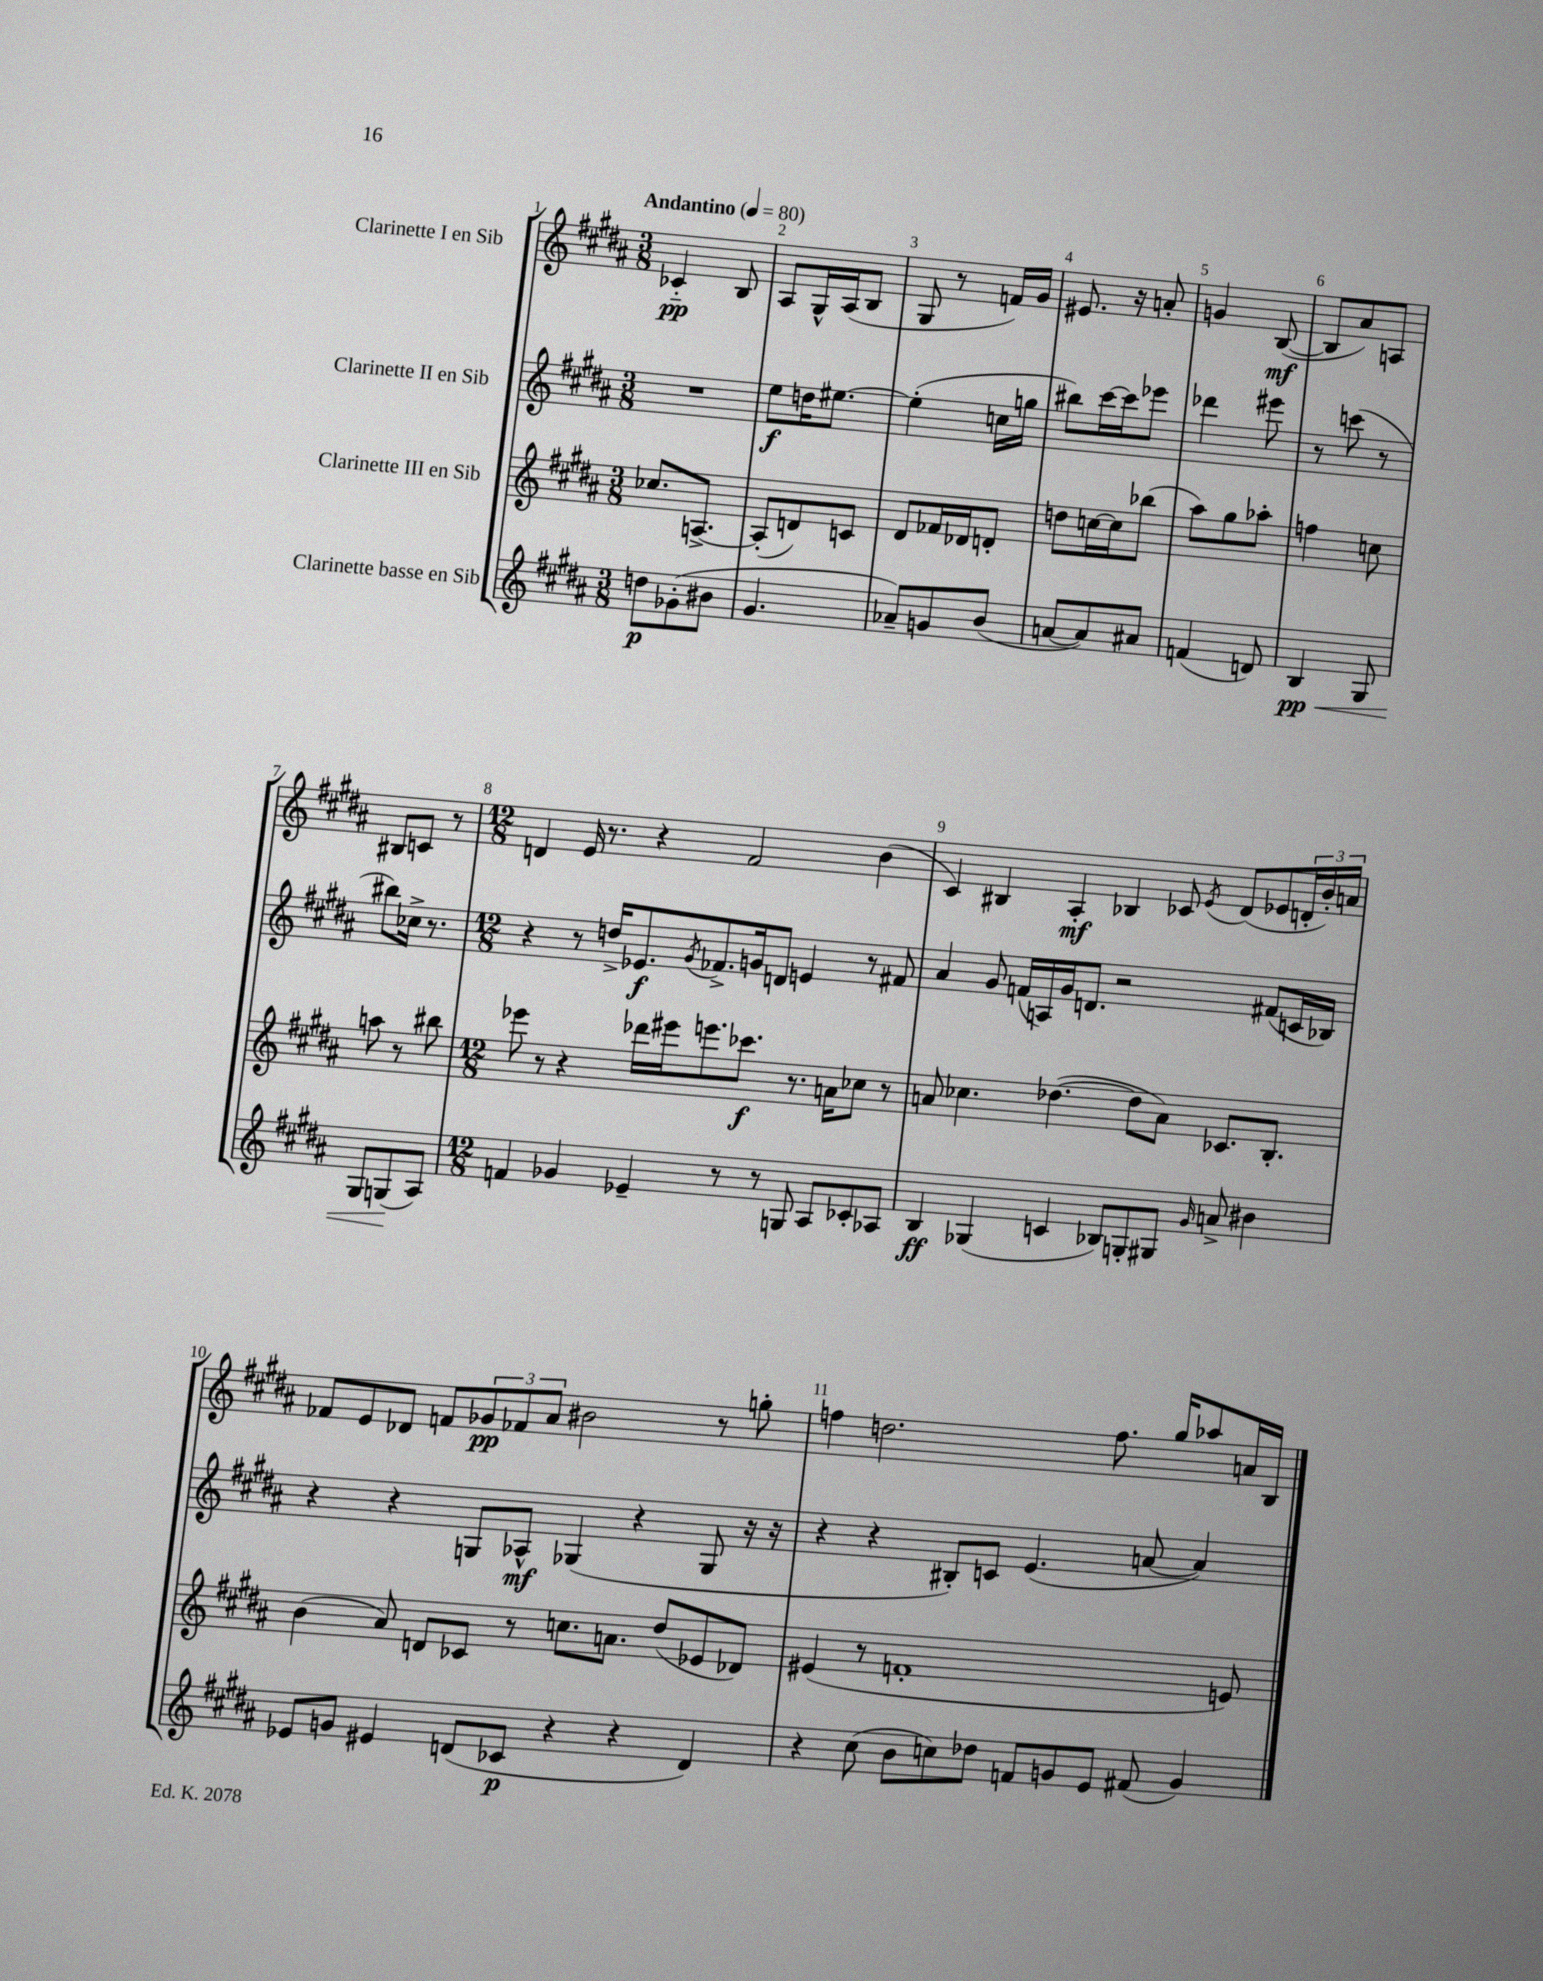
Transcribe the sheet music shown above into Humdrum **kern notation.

**kern	**kern	**kern	**kern
*staff4	*staff3	*staff2	*staff1
*clefG2	*clefG2	*clefG2	*clefG2
*k[f#c#g#d#a#]	*k[f#c#g#d#a#]	*k[f#c#g#d#a#]	*k[f#c#g#d#a#]
*M3/8	*M3/8	*M3/8	*M3/8
*MM80	*MM80	*MM80	*MM80
8dd\L	8.cc-/L	4.r	4c-'~/
(8g-'\	.	.	.
.	[8.A^/J	.	.
8b#\J	.	.	8B/
=	=	=	=
4.g#/	(8A'/]L	8ee\L	8A#/L
.	8d/)	16dd\K	16G#^^/L
.	.	[8.ee#\J	(16A#/J
.	8c/J	.	8B/J
=	=	=	=
8a-~/L)	8d#/L	(4ee#'\]	8G#/
8g/	16f-/L	.	8r
.	16d-/J	.	.
(8b/J	8d'/J	16cc\LL	16f/LL)
.	.	16gg\JJ	16g#/JJ
=	=	=	=
[8a/L	8dd\L	8bb#\L)	8.e#/
8a/])	[16cc\L	[16ccc#\L	.
.	16cc\]J	16ccc#\]J	16r
8a#/J	(8bb-\J	8eee-\J	8a'/
=	=	=	=
(4f/	8aa#\L)	4ddd-\	4g/
.	8gg#\	.	.
8d/)	8aa-'\J	8eee#\	([8B/
=	=	=	=
4B/	4ff\	8r	8B/]L
.	.	(8ccc\	8a#/)
8G#/	8cc\	8r	8A/J
=	=	=	=
8G#/L	8aa\	8bb#\L)	8B#/L
(8G/	8r	16cc-^\Jk	8c/J
.	.	8.r	.
8A#/J)	8bb#\	.	8r
=	=	=	=
*M12/8	*M12/8	*M12/8	*M12/8
4f/	8eee-\	4r	4d/
.	8r	.	.
4g-/	4r	8r	16e/
.	.	.	8.r
.	.	16dd^/LK	.
.	.	8.e-/	.
4e-~/	16ddd-\LL	.	4r
.	16eee#\J	.	.
.	.	8qg#/	.
.	8.eee\	8.f-^/	.
8r	.	.	2f#/
.	8.ccc-\J	16g/k	.
8r	.	8d/J	.
8G/	8.r	4e/	.
8A#/L	.	.	.
.	16a\LK	.	.
8c-'/	8cc-\J	8r	(4b\
8A-/J	8r	8f#/	.
=	=	=	=
4B/	8a/	4a#/	4c#/)
.	4.cc-\	.	.
(4G-/	.	8g#/	4B#/
.	.	(16f/LL	.
.	.	16A/)	.
4c/	([4.dd-\	16g#/J	4A#'/
.	.	8.d/J	.
8B-/L)	.	2r	4B-/
8G'/	8dd-\]L	.	.
8G#/J	8a\J)	.	8c-/
16qqg#/	.	.	8qe/
8a^/	8.c-/L	.	(8d#/L
4b#\	.	(8f#/L	8e-/
.	8.B'/J	.	.
.	.	16c/L	24d'/L
.	.	.	24b'/)
.	.	16B-/JJ)	.
.	.	.	24a/JJ
=	=	=	=
8e-/L	(4b\	4r	8f-/L
8g/J	.	.	8e/
4e#/	8a#/)	4r	8d-/J
.	8d/L	.	8f/L
(8d/L	8c-/J	8G/L	12g-/
.	.	.	12f-/
8c-/J	8r	8A-^^/J	.
.	.	.	12a#/J
4r	8.cc\L	(4G-/	2b#\
.	8.a\J	.	.
4r	.	4r	.
.	(8dd#/L	.	.
4d/)	8e-/	8G-/	8r
.	8d-/J)	16r	8gg'\
.	.	16r	.
=	=	=	=
4r	(4e#/	4r	4ff\
(8cc#\	8r	4r	2.dd\
8b\L	1f'	.	.
8cc\)	.	8B#'/L)	.
8dd-\J	.	8c/J	.
8f/L	.	(4.e/	.
8g/	.	.	.
8e/J	.	.	8.ff\
(8f#/	.	[8a/	.
.	.	.	16gg#/LK
4g/)	.	4a/])	8aa-/
.	8e/)	.	16a/L
.	.	.	16B/JJ
==	==	==	==
*-	*-	*-	*-
